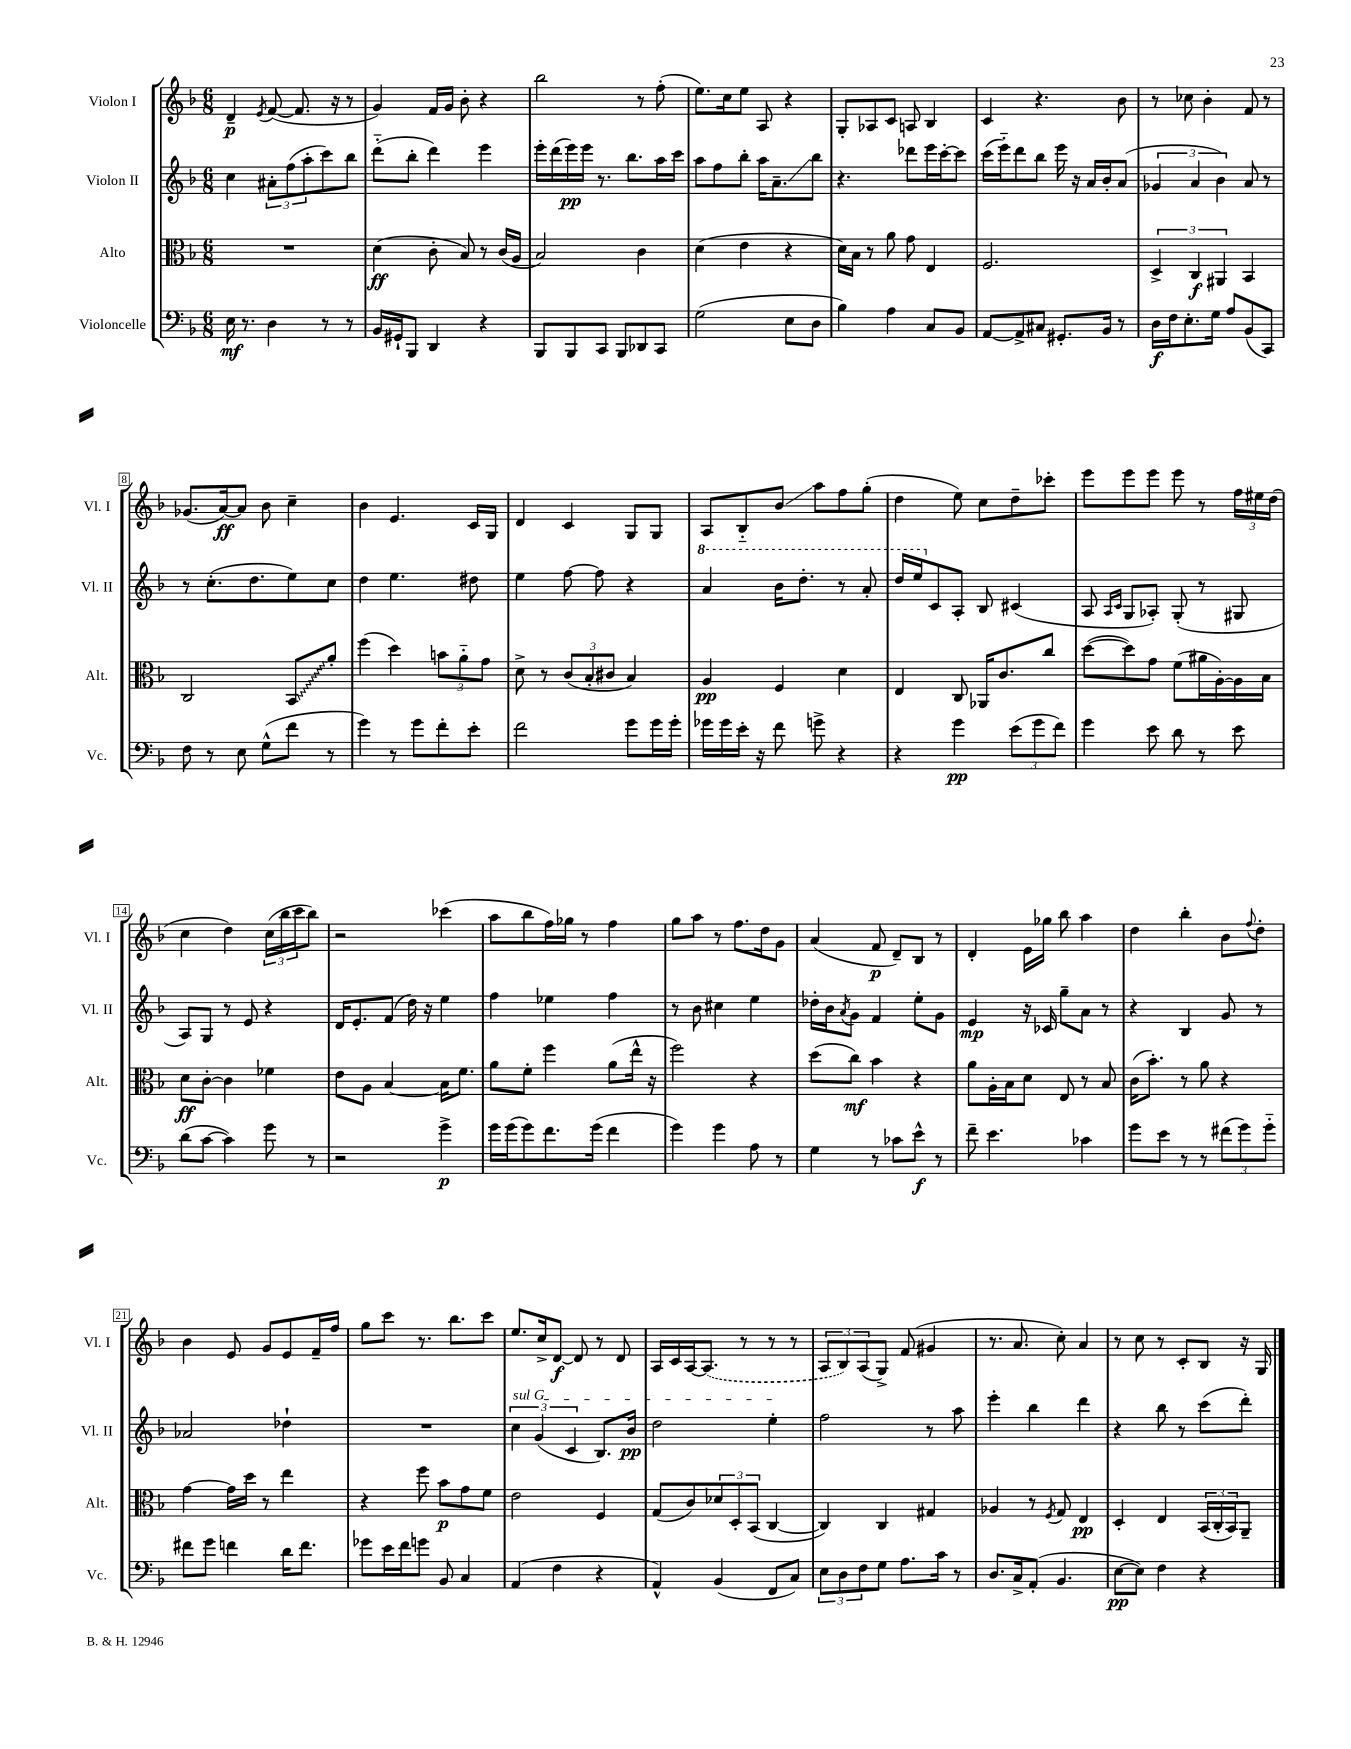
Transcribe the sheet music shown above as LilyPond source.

<<
\new StaffGroup <<
\new Staff = "s0" \with { instrumentName = "Violon I" shortInstrumentName = "Vl. I" } {
    \clef treble \key f \major \numericTimeSignature \time 6/8
    d'4--\p \acciaccatura { e'8 } f'8~( f'8. r16 r8 |
    g'4) f'16 g'16 bes'8-. r4 |
    bes''2 r8 f''8-.( |
    e''8.) c''16 e''8 a8 r4 |
    g8-. aes8 c'8 a8 bes4 |
    c'4 r4. bes'8 |
    r8 ces''8 bes'4-. f'8 r8 |
    ges'8.( a'16~\ff) a'8 bes'8 c''4-- |
    bes'4 e'4. c'16 g16 |
    d'4 c'4 g8 g8 |
    a8 bes8-_ bes'8\glissando a''8 f''8 g''8-.( |
    d''4 e''8) c''8 d''8-- ces'''8-. |
    e'''8 e'''8 e'''8 e'''8 r8 \tuplet 3/2 { f''16 eis''16 d''16( } |
    c''4 d''4) \tuplet 3/2 { c''16( bes''16 c'''16 } bes''8) |
    r2 ces'''4( |
    a''8 bes''8 f''16) ges''16 r8 f''4 |
    g''8 a''8 r8 f''8. d''16 g'8 |
    a'4( f'8\p d'8--) bes8 r8 |
    d'4-. e'16 ges''16 bes''8 a''4 |
    d''4 bes''4-. bes'8 \appoggiatura { f''8 } d''8-. |
    bes'4 e'8 g'8 e'8 f'16-- f''16 |
    g''8 c'''8 r8. bes''8. c'''8 |
    e''8. c''16-> d'8~\f d'8 r8 d'8 |
    a16 c'16 a16~ \once \slurDashed a8.( r8 r8 r8 |
    \tuplet 3/2 { a8 bes8) a8( } g8->) f'8( gis'4 |
    r8. a'8. c''8-.) a'4 |
    r8 c''8 r8 c'8-. bes8 r16 g16 \bar "|." |
}
\new Staff = "s1" \with { instrumentName = "Violon II" shortInstrumentName = "Vl. II" } {
    \clef treble \key f \major \numericTimeSignature \time 6/8
    c''4 \tuplet 3/2 { ais'8-. f''8( a''8-. } c'''8) bes''8 |
    d'''8-_( bes''8-. d'''4) e'''4 |
    e'''16-. d'''16( e'''16\pp) e'''16 r8. bes''8. a''16 c'''16 |
    a''8 f''8 bes''8-. a''16 a'8.--\glissando bes''8 |
    r4. des'''8 e'''16 c'''16~-. c'''8 |
    c'''16( e'''16-_) d'''8 bes''8 e'''16 r16 a'16 bes'16-. a'8( |
    \tuplet 3/2 { ges'4 a'4 bes'4) } a'8 r8 |
    r8 c''8.-.( d''8. e''8) c''8 |
    d''4 e''4. dis''8 |
    e''4 f''8~ f''8 r4 |
    \ottava #1 a''4 bes''16 d'''8.-. r8 a''8-. |
    d'''16 e'''16 \ottava #0 c'8 a8-. bes8 cis'4( |
    a8 \grace { a16 c'16 } g8 aes8-.) g8-.( r8 gis8 |
    a8) g8 r8 e'8 r4 |
    d'16 e'8.-. f'8( d''16) r16 e''4 |
    f''4 ees''4 f''4 |
    r8 bes'8 cis''4 e''4 |
    des''16-. bes'16 \acciaccatura { a'8 } g'8 f'4 e''8-. g'8 |
    e'4\mp r16 ces'16 g''8-- a'8 r8 |
    r4 bes4 g'8 r8 |
    aes'2 des''4-! |
    R2. |
    \tuplet 3/2 { \once \override TextSpanner.bound-details.left.text = \markup { \italic "sul G" } c''4\startTextSpan g'4( c'4 } bes8.) bes'16\pp |
    d''2 e''4-.\stopTextSpan |
    f''2 r8 a''8 |
    e'''4-. bes''4 d'''4 |
    r4 bes''8 r8 c'''8( d'''8-.) \bar "|." |
}
\new Staff = "s2" \with { instrumentName = "Alto" shortInstrumentName = "Alt." } {
    \clef alto \key f \major \numericTimeSignature \time 6/8
    R2. |
    d'4\ff( c'8-. bes8) r8 c'16( a16 |
    bes2) c'4 |
    d'4( e'4 r4 |
    d'16) bes16 r8 a'8 g'8 e4 |
    f2. |
    \tuplet 3/2 { d4-> c4\f ais,4 } bes,4 |
    c2 \once \override Glissando.style = #'zigzag bes,8\glissando a'8-. |
    f''4( d''4) \tuplet 3/2 { b'8 a'8-_ g'8 } |
    d'8-> r8 \tuplet 3/2 { c'8( bes8-. cis'8 } bes4) |
    a4\pp f4 d'4 |
    e4 c8 aes,16 c'8. c''8 |
    d''8~( d''8) g'8 f'8( ais'16 a16~-.) a16 bes16 |
    d'8\ff c'8~-. c'4 fes'4 |
    e'8 a8 bes4~ bes16 f'8. |
    a'8 f'8-. f''4 a'8( e''16-^ r16 |
    f''2) r4 |
    d''8( c''8\mf) bes'4 r4 |
    a'8 a16-. bes16 d'8 e8 r8 bes8 |
    c'16( bes'8.-.) r8 a'8 r4 |
    g'4~ g'16 d''16 r8 e''4 |
    r4 f''8 bes'8\p g'8 f'8 |
    e'2 f4 |
    g8( c'8) \tuplet 3/2 { des'8 d8-. bes,8( } c4~ |
    c4) c4 gis4 |
    aes4 r8 \acciaccatura { f8 } g8 e4\pp |
    d4-. e4 \tuplet 3/2 { bes,16( c16-. bes,16) } a,8-- \bar "|." |
}
\new Staff = "s3" \with { instrumentName = "Violoncelle" shortInstrumentName = "Vc." } {
    \clef bass \key f \major \numericTimeSignature \time 6/8
    e16\mf r8. d4 r8 r8 |
    bes,16 gis,16-! bes,,8 d,4 r4 |
    bes,,8 bes,,8 c,8 bes,,8 des,8 c,8 |
    g2( e8 d8 |
    bes4) a4 c8 bes,8 |
    a,8~ a,8-> cis8 gis,8.-. bes,16 r8 |
    d16\f f16 e8.-. g16 a8 bes,8( c,8) |
    f8 r8 e8 g8-^( f'8 r8 |
    g'4) r8 g'8 f'8-. e'8-. |
    f'2 g'8 g'16 g'16-. |
    ges'16 ges'16 e'16-. r16 f'8 g'8-> r4 |
    r4 g'4\pp \tuplet 3/2 { e'8( g'8 f'8) } |
    g'4 e'8 d'8 r8 e'8 |
    d'8( c'8~ c'4) g'8 r8 |
    r2 g'4->\p |
    g'16 g'16( g'8) f'8. g'16( f'4 |
    g'4) g'4 a8 r8 |
    g4 r8 ces'8 e'8-^\f r8 |
    f'8-- e'4. ces'4 |
    g'8 e'8 r8 r8 \tuplet 3/2 { fis'8( g'8) g'8-_ } |
    fis'8 g'8 f'4 d'16 f'8. |
    ges'8 e'16 f'16 g'8 bes,8 c4 |
    a,4( f4 r4 |
    a,4-^) bes,4( f,8 c8) |
    \tuplet 3/2 { e8 d8 f8 } g8 a8. c'16 r8 |
    d8. c16-> a,8-.( bes,4. |
    e8~\pp e8) f4 r4 \bar "|." |
}
>>
>>
\layout { \context { \Score \override BarNumber.stencil = #(make-stencil-boxer 0.1 0.3 ly:text-interface::print) } }
